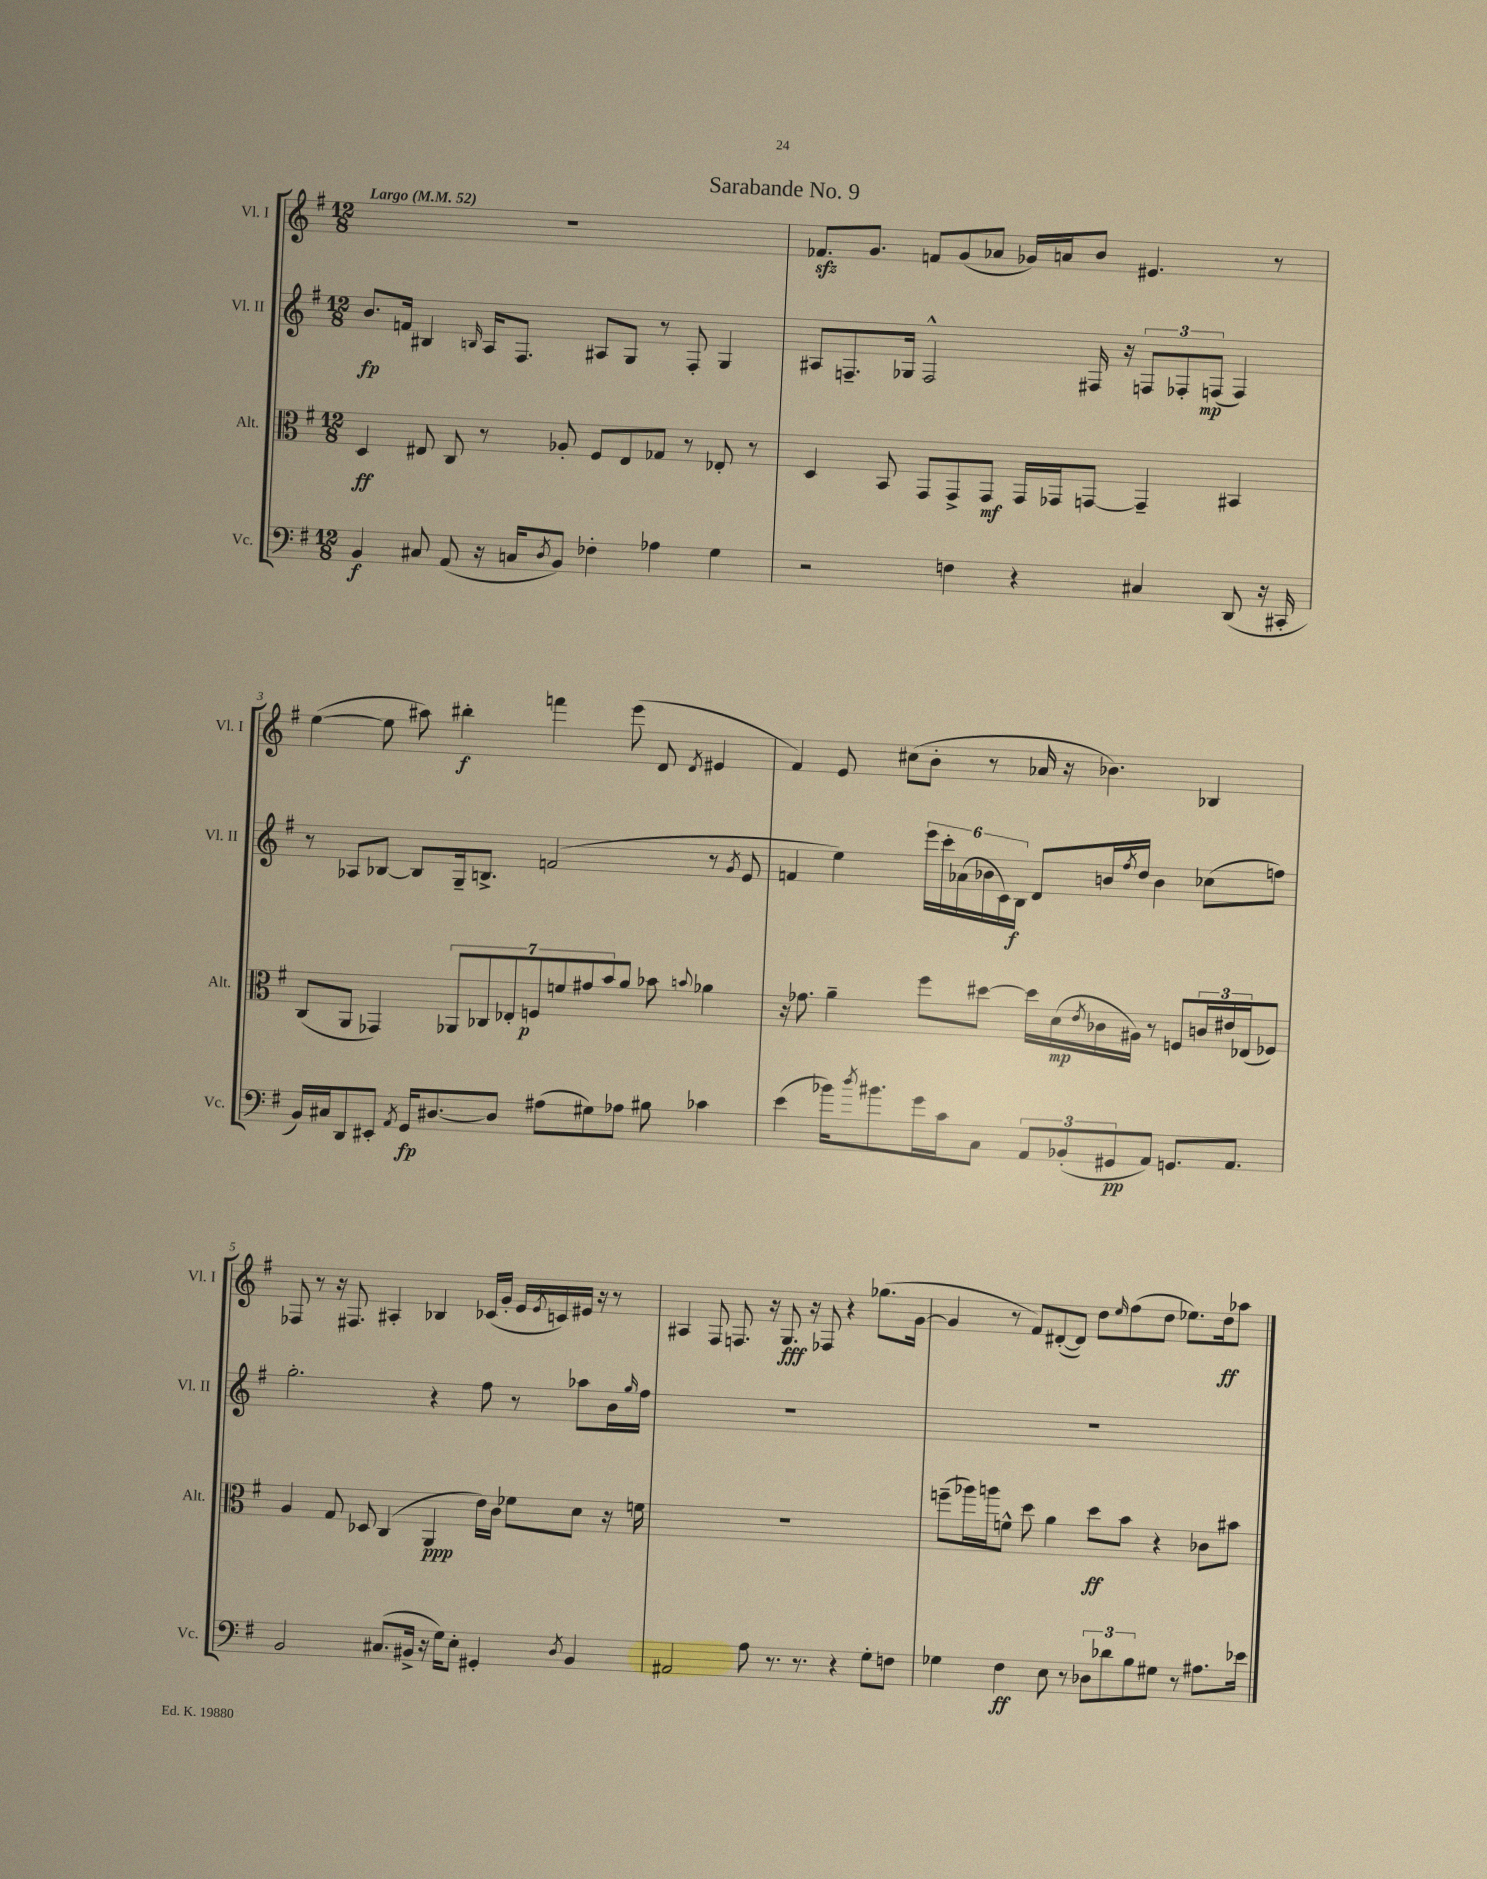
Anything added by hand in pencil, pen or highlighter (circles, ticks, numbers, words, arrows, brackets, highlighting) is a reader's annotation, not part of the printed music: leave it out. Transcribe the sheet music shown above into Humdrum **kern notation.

**kern	**kern	**kern	**kern
*staff4	*staff3	*staff2	*staff1
*clefF4	*clefC3	*clefG2	*clefG2
*k[f#]	*k[f#]	*k[f#]	*k[f#]
*M12/8	*M12/8	*M12/8	*M12/8
*MM52	*MM52	*MM52	*MM52
4BB/	4D/	8.b/L	1.r
.	.	16f/Jk	.
8C#/	8E#/	4B#/	.
(8AA/	8C/	.	.
.	.	16qqB/	.
16r	8r	16A/LK	.
16C/LK	.	8.F#/J	.
8qD/	.	.	.
8BB/J)	8A-'/	.	.
4F-'\	8F#/L	8A#/L	.
.	8E#/	8G/J	.
4A-\	8G-/J	8r	.
.	8r	8F#'/	.
4G\	8E-'/	4G/	.
.	8r	.	.
=	=	=	=
2r	4D/	8A#/L	8.f-/L
.	.	8.F~/	.
.	.	.	8.g/J
.	8BB/	.	.
.	.	16G-/Jk	.
.	8GG/L	2F^^/	8f/L
4F\	8GG^/	.	(8g/
.	8GG/J	.	8a-/J
4r	16GG/LL	.	16g-/LL)
.	16GG-/J	.	16a/J
.	[8GG/J	16F#/	8b/J
.	.	16r	.
4C#/	4GG~/]	12F/L	4.e#/
.	.	12F-'/	.
.	.	(12F/J	.
(8DD/	4BB#/	4F/)	.
16r	.	.	8r
16CC#'/	.	.	.
=	=	=	=
16BB/LL)	(8C/L	8r	([4ee\
16C#/J	.	.	.
8DD/	8AA/J	8A-/L	.
8EE#'/J	4GG-/)	[8B-/J	8ee\]
8qAA/	.	.	.
16GG/LK	.	8B-/]L	8aa#\)
[8.D#/	.	.	.
.	14AA-/L	16G~/k	4bb#'\
.	.	8.B^/J	.
.	14C-/	.	.
8D#/]J	.	.	.
.	14E-'/	.	.
.	14F/	.	.
(8A#\L	.	(2f/	4fff\
.	14f/	.	.
.	14g#/	.	.
8G#\)	.	.	.
.	14b/	.	.
8A-\J	8a/J	.	(8eee\
8B#\	8b-\	.	8d/
.	8qqb/	.	8qd/
4c-\	4a-\	8r	4e#/
.	.	8qg/	.
.	.	8e/	.
=	=	=	=
(4e\	16r	4f/	4f#/)
.	8.g-\	.	.
16b-\LK)	4a~\	4ee\)	8e/
8qdd/	.	.	.
8.b#\	.	.	.
.	.	.	(8cc#\L
16g\L	8ff#\L	24eee\LL	8b'\J
.	.	24ccc'\	.
16c\J	.	.	.
.	.	(24a-\	.
8C\J	[8dd#\J	24b-\	8r
.	.	24c\)	.
.	.	24B\JJ	.
12AA/L	16dd#\]LL	8d/L	16a-/
.	(16d\	.	16r
(12BB-'/	.	.	.
.	8qe/	.	.
.	16c-\	16b/L	4.b-\)
12GG#/	.	.	.
.	.	8qff#/	.
.	16A#\JJ)	16dd/JJ	.
8AA/J)	8r	4b\	.
8.GG/L	8F/L	.	.
.	24c/L	(8cc-\L	4B-/
.	24e#/	.	.
8.AA/J	.	.	.
.	(24E-/J	.	.
.	8F-/J)	8ff\J)	.
=	=	=	=
2BB/	4A/	2.gg'\	8F-/
.	.	.	8r
.	8G/	.	16r
.	.	.	8.F#/
.	8D-/	.	.
(8.C#/L	(4C/	.	4A#'/
16BB#^/Jk	.	.	.
16r	4AA/	4r	4B-/
16G\LK)	.	.	.
8E'\J	.	.	.
4GG#'/	16e\LL)	8ff#\	(16c-/LL
.	16c\JJ	.	16g'/JJ
.	8f-\L	8r	16e/LL
.	.	.	8qe/
.	.	.	16c/)
8qD/	.	.	.
4BB#/	8d\J	8aa-\L	16e#/JJ
.	.	.	16r
.	16r	16b\L	8r
.	.	16qqgg/	.
.	16f\	16ff#\JJ	.
=	=	=	=
2AA#/	1.r	1.r	4A#/
.	.	.	8F#/
.	.	.	8.F/
8A\	.	.	.
.	.	.	16r
8.r	.	.	8.G/
8.r	.	.	16r
.	.	.	8F-/
4r	.	.	4r
8G'\L	.	.	(8.gg-\L
8F\J	.	.	.
.	.	.	[16g\Jk
=	=	=	=
4G-\	(8ff~\L	1.r	4g/]
.	16aa-\L)	.	.
.	16aa\J	.	.
4F#\	8f^^\J	.	8r
.	8dd\	.	8f#/L)
8E\	4a\	.	([8d#'/
8r	.	.	8d#/]J)
12D-\L	8dd\L	.	8dd\L
12d-\	.	.	.
.	.	.	16qqee/
.	8b\J	.	(8ff#\
12B\	.	.	.
8G#\J	4r	.	8dd\J
8r	.	.	8.ee-\L)
8.A#\L	8c-\L	.	.
.	.	.	16dd\k
.	8b#\J	.	8aa-\J
16e-\Jk	.	.	.
==	==	==	==
*-	*-	*-	*-
